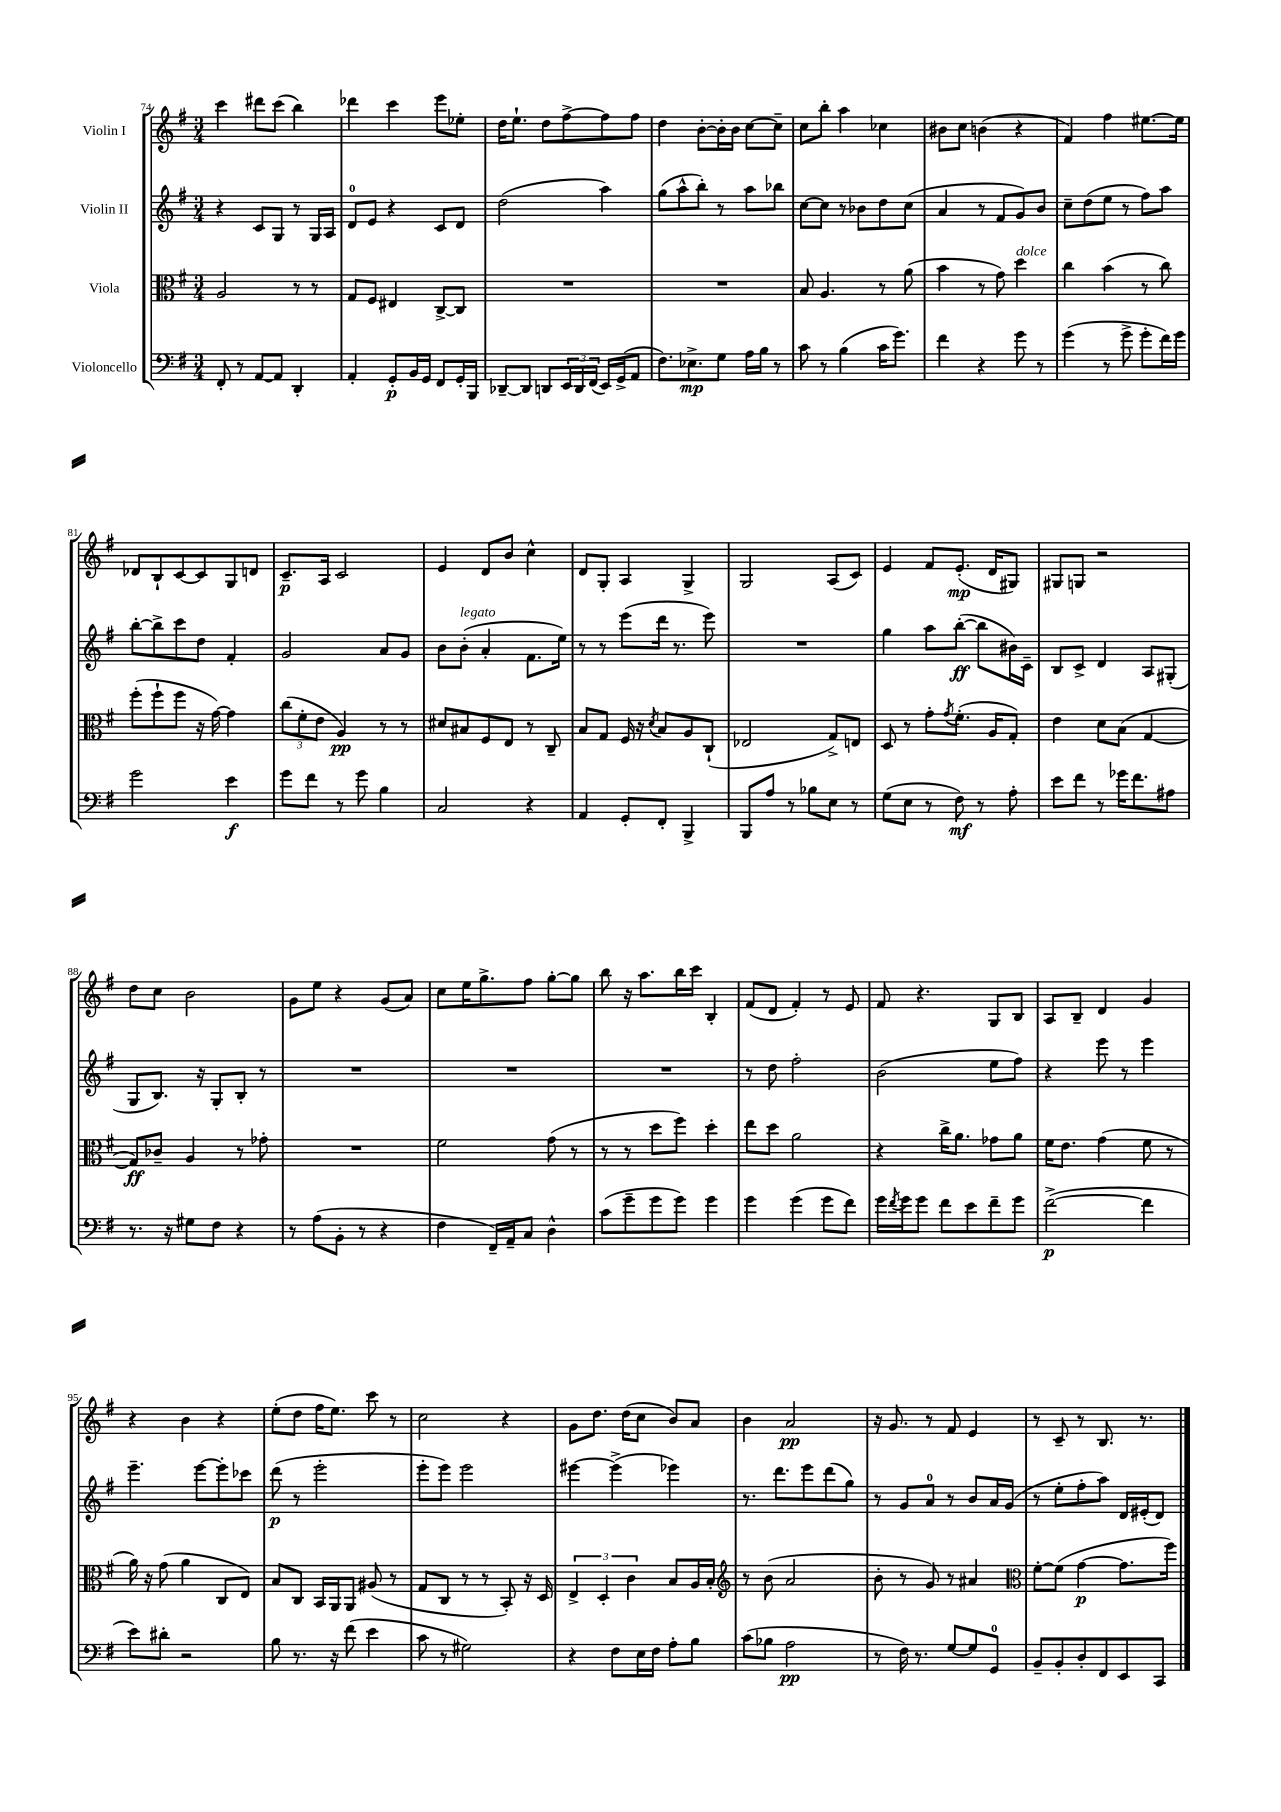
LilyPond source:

<<
\new StaffGroup <<
\new Staff = "s0" \with { instrumentName = "Violin I" } {
    \clef treble \key g \major \numericTimeSignature \time 3/4
    c'''4 dis'''8 c'''8( b''4) |
    des'''4 c'''4 e'''8 ees''8-. |
    d''16 e''8.-! d''8 fis''8~-> fis''8 fis''8 |
    d''4 b'8~-. b'16-. b'16 c''8~ c''8-- |
    c''8 b''8-. a''4 ces''4 |
    bis'8 c''8 b'4( r4 |
    fis'4) fis''4 eis''8.~ eis''16 |
    des'8 b8-! c'8~ c'8 g8 d'8 |
    c'8.--\p a16 c'2 |
    e'4 d'8 b'8 c''4-^ |
    d'8 g8-. a4 g4-> |
    g2 a8( c'8) |
    e'4 fis'8 e'8.-.\mp( d'16 gis8) |
    gis8 g8 r2 |
    d''8 c''8 b'2 |
    g'8 e''8 r4 g'8( a'8) |
    c''8 e''16 g''8.-> fis''8 g''8~-. g''8 |
    b''8 r16 a''8. b''16 c'''16 b4-. |
    fis'8( d'8 fis'4-.) r8 e'8 |
    fis'8 r4. g8 b8 |
    a8 b8-- d'4 g'4 |
    r4 b'4 r4 |
    e''8-.( d''8 fis''16 e''8.) c'''8 r8 |
    c''2 r4 |
    g'8 d''8. d''16( c''8 b'8) a'8 |
    b'4 a'2\pp |
    r16 g'8. r8 fis'8 e'4 |
    r8 c'8-- r8 b8. r8. \bar "|." |
}
\new Staff = "s1" \with { instrumentName = "Violin II" } {
    \clef treble \key g \major \numericTimeSignature \time 3/4
    r4 c'8 g8 r8 g16 a16 |
    d'8-0 e'8 r4 c'8 d'8 |
    d''2( a''4) |
    g''8( a''8-^ b''8-.) r8 a''8 bes''8 |
    c''8~ c''8 r8 bes'8 d''8 c''8( |
    a'4 r8 fis'8 g'8) b'8 |
    c''8-- d''8( e''8 r8 fis''8) a''8 |
    b''8~-. b''8-> c'''8 d''8 fis'4-. |
    g'2 a'8 g'8 |
    b'8 b'8-.^\markup { \italic "legato" }( a'4-. fis'8. e''16) |
    r8 r8 e'''8( d'''16 r8. e'''8) |
    R2. |
    g''4 a''8 b''8~-.\ff( b''8 bis'16) c'16-- |
    b8 c'8-> d'4 a8 gis8-.( |
    g8 b8.) r16 g8-. b8-. r8 |
    R2. |
    R2. |
    R2. |
    r8 d''8 fis''2-. |
    b'2( e''8 fis''8) |
    r4 e'''8 r8 e'''4 |
    e'''4.-- e'''8~ e'''8-. ces'''8 |
    d'''8\p( r8 e'''2-. |
    e'''8-. e'''8) e'''2 |
    eis'''4~ eis'''4->( ees'''4) |
    r8. d'''8. e'''8 d'''8( g''8) |
    r8 g'8 a'8-0 r8 b'8 a'16 g'16( |
    r8 e''8-. fis''8-. a''8) d'16 eis'16-.( d'8) \bar "|." |
}
\new Staff = "s2" \with { instrumentName = "Viola" } {
    \clef alto \key g \major \numericTimeSignature \time 3/4
    a2 r8 r8 |
    g8 fis8 eis4 c8~-> c8 |
    R2. |
    R2. |
    b8 a4. r8 a'8( |
    b'4 r8 g'8) d''4^\markup { \italic "dolce" } |
    c''4 b'4( r8 c''8) |
    fis''8-.( fis''8-! fis''8 r16 g'16~) g'4 |
    \tuplet 3/2 { c''8( fis'8-. e'8 } a4\pp) r8 r8 |
    dis'8 bis8 fis8 e8 r8 c8-- |
    b8 g8 fis16 r16 \acciaccatura { d'8 } b8 a8 c8-!( |
    ees2 g8->) e8 |
    d8 r8 g'8-. \acciaccatura { g'8 } fis'8.-.( a16 g8-.) |
    e'4 d'8 b8( g4~ |
    g8\ff) ces'8-- a4 r8 ges'8-. |
    R2. |
    fis'2 g'8( r8 |
    r8 r8 d''8 fis''8) d''4-. |
    e''8 d''8 a'2 |
    r4 c''16-> a'8. ges'8 a'8 |
    fis'16 e'8. g'4( fis'8 r8 |
    a'16) r16 g'8( a'4 c8 e8) |
    b8 c8 b,16 a,16 a,8 ais8( r8 |
    g8 c8 r8 r8 b,8-.) r16 d16 |
    \tuplet 3/2 { e4-> d4-. c'4 } b8 a16 b16-. |
    \clef treble r8 b'8( a'2 |
    b'8-. r8 g'8) r8 ais'4 |
    \clef alto fis'8~-. fis'8( g'4~\p g'8. fis''16) \bar "|." |
}
\new Staff = "s3" \with { instrumentName = "Violoncello" } {
    \clef bass \key g \major \numericTimeSignature \time 3/4
    fis,8-. r8 a,8~ a,8 d,4-. |
    a,4-. g,8-.\p b,16 g,16 fis,8 g,16-. b,,16 |
    des,8~-- des,8 d,8 \tuplet 3/2 { e,16 d,16 fis,16( } e,16) g,16->( a,8 |
    fis8.) ees8.->\mp g8 a16 b16 r8 |
    c'8 r8 b4( c'16 g'8.) |
    fis'4 r4 g'8 r8 |
    g'4( r8 g'8-> g'8-. fis'16) g'16 |
    g'2 e'4\f |
    g'8 fis'8 r8 g'8 b4 |
    c2 r4 |
    a,4 g,8-. fis,8-. b,,4-> |
    b,,8 a8 r8 bes8 e8 r8 |
    g8( e8 r8 fis8\mf) r8 a8-. |
    e'8 fis'8 r8 ges'16 fis'8. ais8 |
    r8. r16 gis8 fis8 r4 |
    r8 a8( b,8-. r8 r4 |
    fis4 fis,16--) a,16-- c8 d4-^ |
    c'8( g'8-- g'8 g'8) g'4 |
    g'4 g'4( g'8 fis'8) |
    g'16 \acciaccatura { fis'8 } g'16 g'8 fis'8 e'8 fis'8-- g'8 |
    fis'2~->\p( fis'4 |
    e'8) dis'8-. r2 |
    b8 r8. r16 fis'8( e'4 |
    c'8 r8 gis2) |
    r4 fis8 e16 fis16 a8-. b8 |
    c'8( bes8 a2\pp |
    r8 fis16) r8. g8~ g8 g,8-0 |
    b,8-- b,8-. d8-. fis,8 e,8 c,8 \bar "|." |
}
>>
>>
\layout { \context { \Score currentBarNumber = #74 } }
